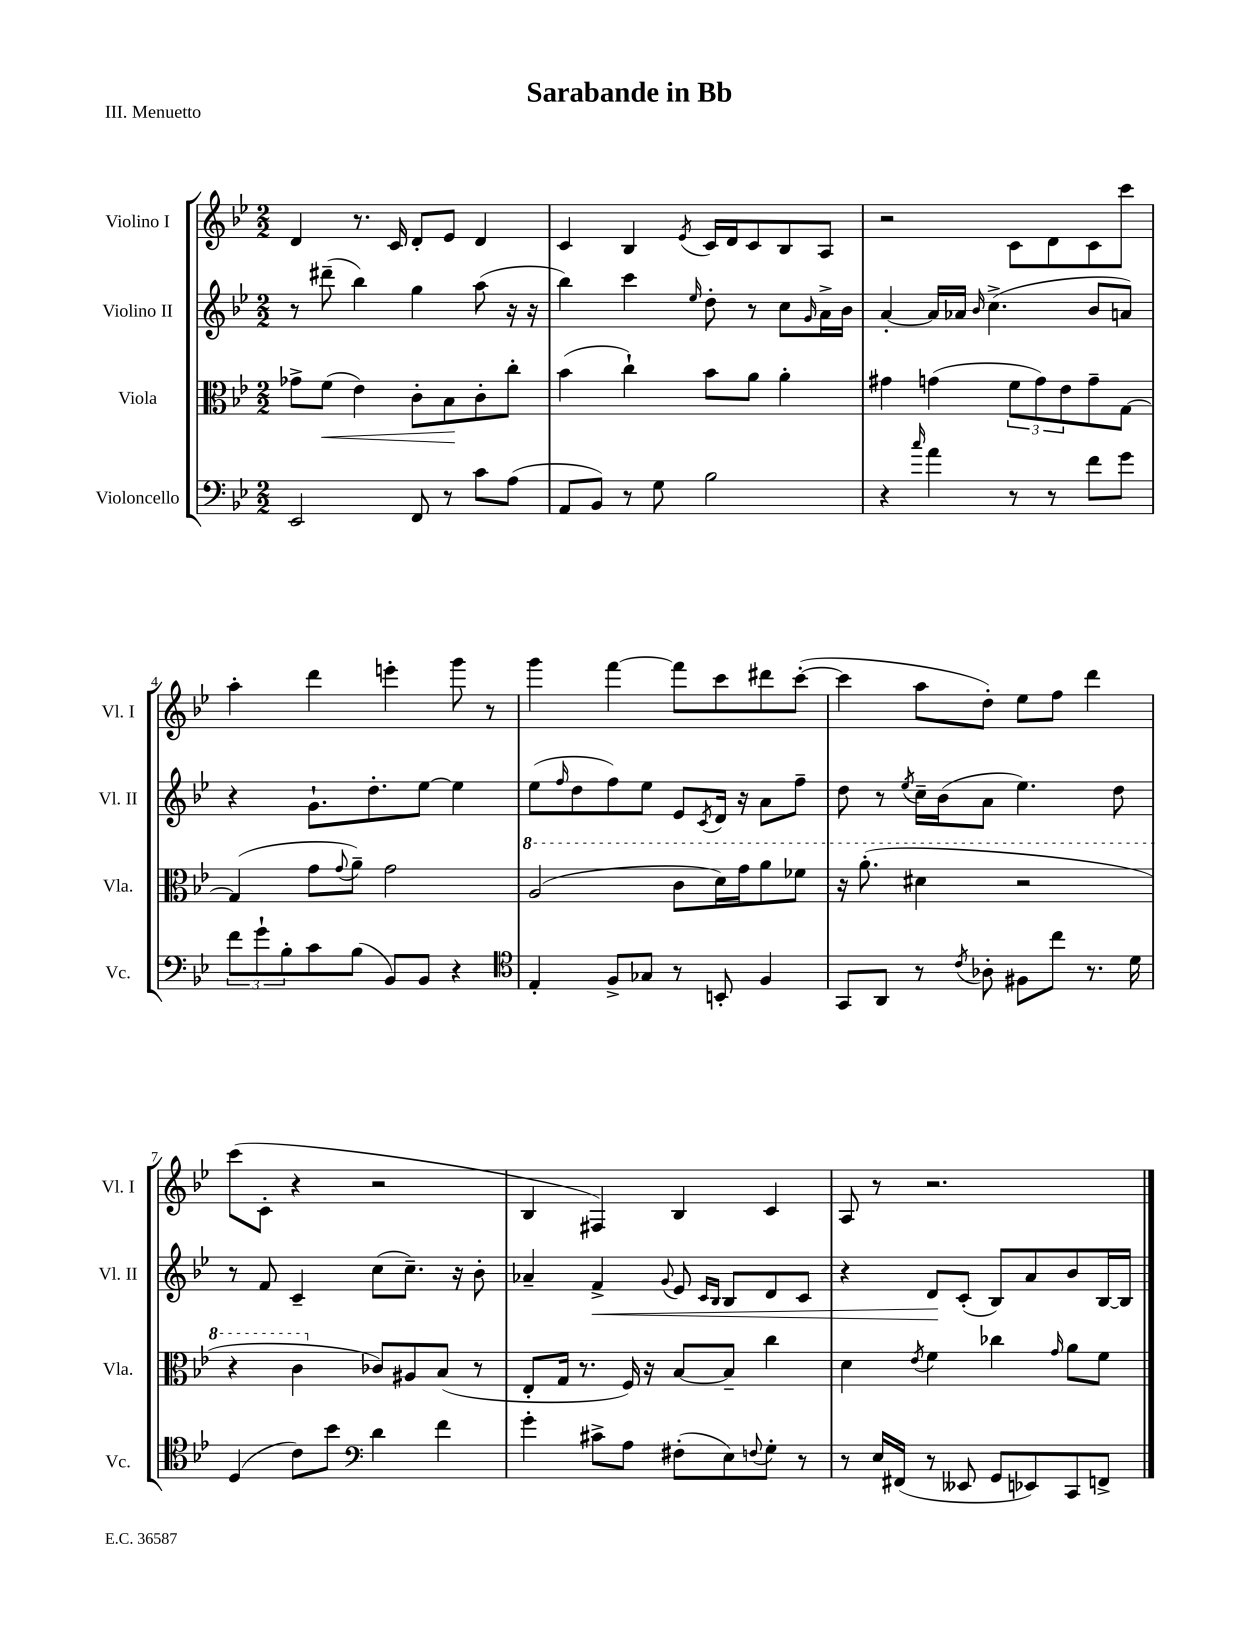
\header { title = "Sarabande in Bb" piece = "III. Menuetto" }
<<
\new StaffGroup <<
\new Staff = "s0" \with { instrumentName = "Violino I" shortInstrumentName = "Vl. I" } {
    \clef treble \key bes \major \numericTimeSignature \time 2/2
    d'4 r8. c'16 d'8-. ees'8 d'4 |
    c'4 bes4 \acciaccatura { ees'8 } c'16 d'16 c'8 bes8 a8 |
    r2 c'8 d'8 c'8 c'''8 |
    a''4-. d'''4 e'''4-. g'''8 r8 |
    g'''4 f'''4~ f'''8 c'''8 dis'''8 c'''8~-.( |
    c'''4 a''8 d''8-.) ees''8 f''8 d'''4 |
    c'''8( c'8-. r4 r2 |
    bes4 fis4) bes4 c'4 |
    a8 r8 r2. \bar "|." |
}
\new Staff = "s1" \with { instrumentName = "Violino II" shortInstrumentName = "Vl. II" } {
    \clef treble \key bes \major \numericTimeSignature \time 2/2
    r8 dis'''8--( bes''4) g''4 a''8( r16 r16 |
    bes''4) c'''4 \grace { ees''16 } d''8-. r8 c''8 \grace { g'16 } a'16-> bes'16 |
    a'4~-. a'16 aes'16 \grace { bes'16 } c''4.->( bes'8 a'8) |
    r4 g'8.-! d''8.-. ees''8~ ees''4 |
    ees''8( \grace { f''16 } d''8 f''8) ees''8 ees'8 \acciaccatura { c'8 } d'16 r16 a'8 f''8-- |
    d''8 r8 \acciaccatura { ees''8 } c''16-- bes'16( a'8 ees''4.) d''8 |
    r8 f'8 c'4-- c''8( c''8.--) r16 bes'8-. |
    aes'4-- f'4->\< \appoggiatura { g'8 } ees'8 \grace { c'16 bes16 } bes8 d'8 c'8 |
    r4 d'8\! c'8-.( bes8) a'8 bes'8 bes16~ bes16 \bar "|." |
}
\new Staff = "s2" \with { instrumentName = "Viola" shortInstrumentName = "Vla." } {
    \clef alto \key bes \major \numericTimeSignature \time 2/2
    ges'8-> f'8\<( ees'4) c'8-. bes8\! c'8-. c''8-. |
    bes'4( c''4-!) bes'8 a'8 a'4-. |
    gis'4 g'4( \tuplet 3/2 { f'8 g'8) ees'8 } g'8-- g8~ |
    g4( g'8 \appoggiatura { g'8 } a'8--) g'2 |
    \ottava #1 a'2( c''8 d''16) g''16 a''8 fes''8 |
    r16 a''8.-.( dis''4 r2 |
    r4 c''4 \ottava #0 ces'8) ais8 bes8( r8 |
    ees8-. g16 r8. f16) r16 bes8~ bes8-- c''4 |
    d'4 \acciaccatura { ees'8 } f'4 ces''4 \grace { g'16 } a'8 f'8 \bar "|." |
}
\new Staff = "s3" \with { instrumentName = "Violoncello" shortInstrumentName = "Vc." } {
    \clef bass \key bes \major \numericTimeSignature \time 2/2
    ees,2 f,8 r8 c'8 a8( |
    a,8 bes,8) r8 g8 bes2 |
    r4 \grace { c''16 } a'4 r8 r8 f'8 g'8 |
    \tuplet 3/2 { f'8 g'8-! bes8-. } c'8 bes8( bes,8) bes,8 r4 |
    \clef tenor ees4-. f8-> ges8 r8 b,8-. f4 |
    g,8 a,8 r8 \acciaccatura { c'8 } aes8-. fis8 c''8 r8. d'16 |
    d4( c'8) bes'8 \clef bass d'4 f'4 |
    g'4-. cis'8-> a8 fis8-.( ees8) \appoggiatura { f8 } g8-. r8 |
    r8 ees16 fis,16( r8 eeses,8 g,8 ees,8) c,8 f,8-> \bar "|." |
}
>>
>>
